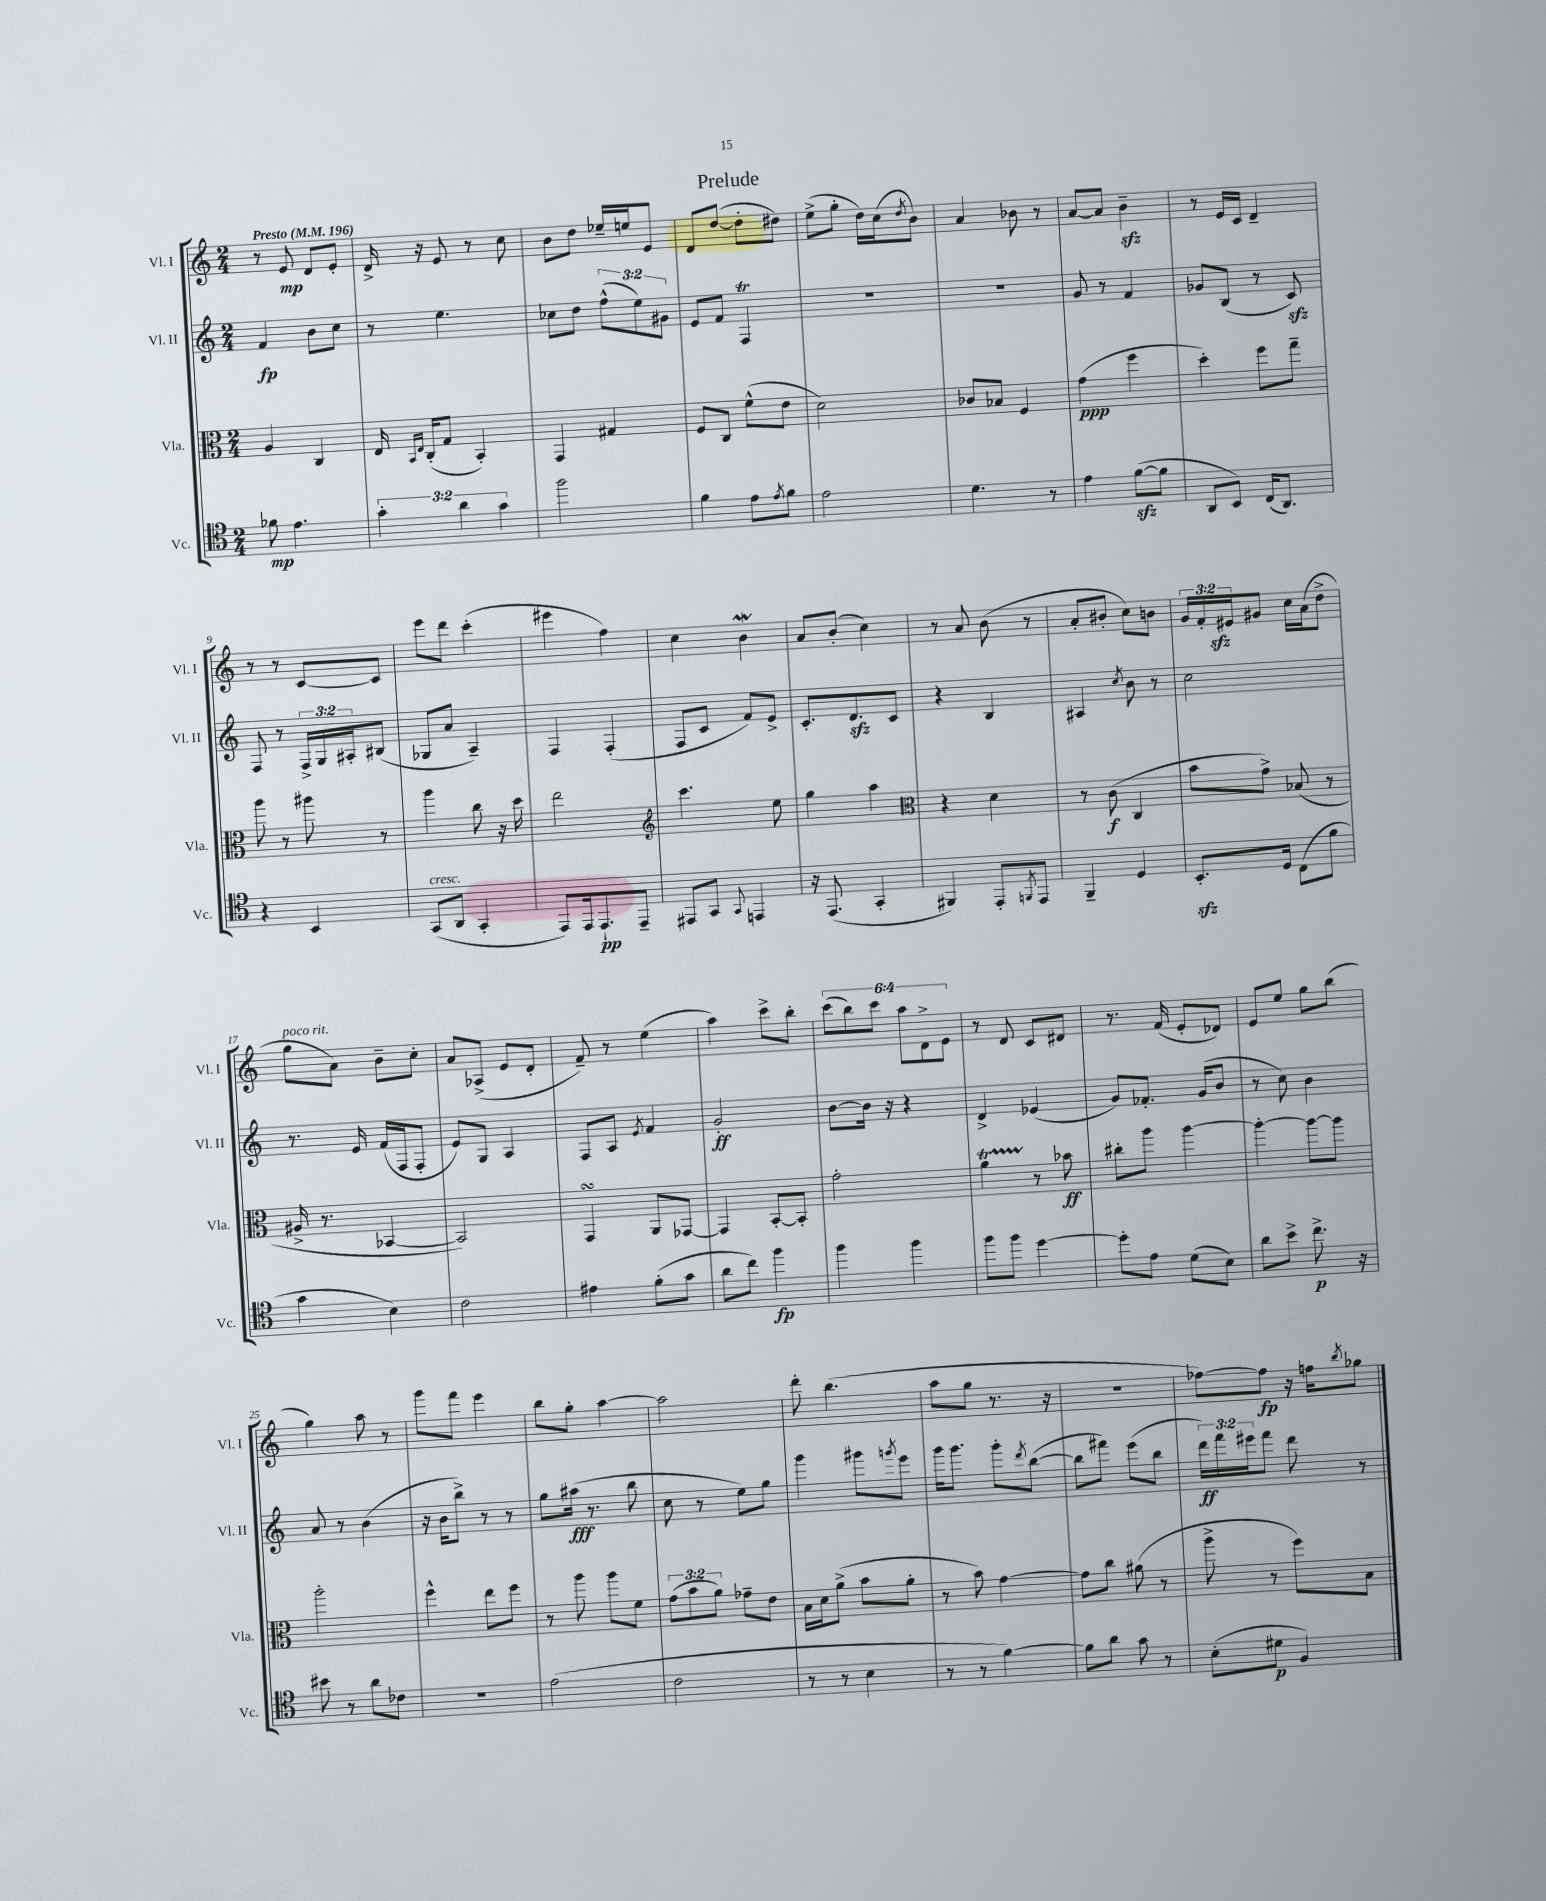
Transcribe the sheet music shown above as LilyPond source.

\header { title = "Prelude" }
<<
\new StaffGroup <<
\new Staff = "s0" \with { instrumentName = "Vl. I" shortInstrumentName = "Vl. I" } {
    \clef treble \key c \major \numericTimeSignature \time 2/4 \override Staff.TupletNumber.text = #tuplet-number::calc-fraction-text \tempo "Presto" 4 = 196
    r8 e'8\mp d'8 e'8-. |
    d'16-> r16 e'8 r8 c''8 |
    b'8 d''8 ees''16-- e''16 e'8 |
    d'8 d''8~( d''8-. dis''8) |
    e''8->( g''8-. d''16) c''16( \acciaccatura { d''8 } b'8) |
    a'4 bes'8 r8 |
    a'8~ a'8 b'4--\sfz |
    r8 e'16 c'16 d'4-- |
    r8 r8 c'8~ c'8 |
    e'''8 d'''8 c'''4-.( |
    eis'''4 f''4) |
    c''4 b'4\mordent |
    a'8 b'8-.( c''4) |
    r8 a'8 b'8( r8 |
    a'8-. bis'8-. c''8) b'8 |
    \tuplet 3/2 { g'16 f'16-. eis'16\sfz } gis'8 c''16 a'16( d''8-> |
    g''8^\markup { \italic "poco rit." } a'8) b'8-- c''8-. |
    a'8 aes8->( e'8 d'8-. |
    f'8--) r8 e''4( |
    a''4) c'''8-> b''8-. |
    \tuplet 6/4 { c'''8( b''8) c'''8 a''8 d'8-> e'8 } |
    r8 d'8 c'8 dis'8 |
    r8. f'16( e'8-. des'8) |
    e'8 e''8 g''8 b''8( |
    g''4) a''8 r8 |
    g'''8 f'''8 e'''4 |
    b''8 g''8-. a''4~ |
    a''2 |
    d'''8-. b''4.( |
    a''8 g''8 r8. r16 |
    R2 |
    fes''8~) fes''8\fp r16 f''16 \acciaccatura { b''8 } ges''8 \bar "|." |
}
\new Staff = "s1" \with { instrumentName = "Vl. II" shortInstrumentName = "Vl. II" } {
    \clef treble \key c \major \numericTimeSignature \time 2/4 \override Staff.TupletNumber.text = #tuplet-number::calc-fraction-text
    f'4\fp b'8 c''8 |
    r8 e''4. |
    ces''8 d''8 \tuplet 3/2 { f''8-^( e''8) gis'8 } |
    e'8 f'8 f4\trill |
    R2 |
    R2 |
    g'8 r8 f'4 |
    ges'8 b8( r8 c'8\sfz) |
    f8 r8 \tuplet 3/2 { f16-> g16 ais16-. } bis8( |
    ges8 a'8 a4--) |
    f4 f4-.( |
    f8 c'8 f'8) e'8-> |
    c'8.-. d'8.\sfz c'8 |
    r4 b4 |
    ais4 \acciaccatura { c''8 } b'8 r8 |
    c''2 |
    r8. e'16 f'16( f16 f8-. |
    e'8) g8 a4 |
    f8 a8 \acciaccatura { e'8 } f'4 |
    g'2-.\ff |
    b'8~ b'16 r16 r4 |
    d'4-> ees'4( |
    g'8) fes'8.-. g'16( b'8 |
    r8 c''8) b'4 |
    a'8 r8 b'4( |
    r16 b'16 b''8->) r8 r8 |
    g''8 ais''16\fff( r8. b''8 |
    c''8 r8 e''8) g''8 |
    g'''4 gis'''8 \acciaccatura { g'''8 } e'''8 |
    g'''16 g'''8. g'''8-. \acciaccatura { d'''8 } b''8~( |
    b''8 fis'''8) e'''8( b''8 |
    \tuplet 3/2 { d'''16\ff) f'''16 eis'''16 } f'''8 d'''8 r8 \bar "|." |
}
\new Staff = "s2" \with { instrumentName = "Vla." shortInstrumentName = "Vla." } {
    \clef alto \key c \major \numericTimeSignature \time 2/4 \override Staff.TupletNumber.text = #tuplet-number::calc-fraction-text
    a4 c4 |
    e16 \grace { b,16 e16 } c16-.( g8 b,4-.) |
    g,4 gis4 |
    f8 c8 f'8-^( e'8 |
    d'2) |
    ces'8 bes8 f4 |
    g'4\ppp( f''4 |
    d''4-.) f''8 g''8-- |
    a''8 r8 ais''8 r8 |
    a''4 c''8 r16 d''16 |
    e''2 |
    \clef treble c'''4. e''8 |
    g''4 a''4 |
    \clef alto r4 d'4 |
    r8 c'8\f( c4 |
    b'8 g'8->) bes8( r8 |
    ais16-> r8. bes,4~ |
    bes,2) |
    g,4\turn a,8 ges,8~ |
    ges,4 b,8~-. b,8-. |
    g'2-. |
    a'4\startTrillSpan r8\stopTrillSpan bes'8\ff |
    cis''8-. a''8 a''4~ |
    a''4~-. a''8~ a''8 |
    a''2-. |
    f''4-^ e''8 f''8 |
    r8 a''8 a''8 f'8 |
    \tuplet 3/2 { g'8( b'8 a'8) } ges'8-- e'8 |
    b16 d'16 a'8->( b'8 a'8-. |
    r8 b'8) g'4~ |
    g'8 c''8 ais'8( r8 |
    a''8-> r8 f''8) b8 \bar "|." |
}
\new Staff = "s3" \with { instrumentName = "Vc." shortInstrumentName = "Vc." } {
    \clef tenor \key c \major \numericTimeSignature \time 2/4 \override Staff.TupletNumber.text = #tuplet-number::calc-fraction-text
    fes'8\mp e'4. |
    \tuplet 3/2 { g'4-. a'4 g'4 } |
    f''2 |
    f'4 e'8 \acciaccatura { e'8 } f'8 |
    e'2 |
    d'4. r8 |
    e'4 f'8~\sfz( f'8 |
    a,8 b,8) c16( a,8.) |
    r4 b,4 |
    g,8^\markup { \italic "cresc." }( a,8 g,4-. |
    e,8) e,16 e,8.-!\pp e,8-- |
    eis,8 g,8 \appoggiatura { g,8 } e,4 |
    r16 e,8.( g,4-. |
    fis,4) e,8-. \acciaccatura { f,8 } e,8 |
    f,4-- d4 |
    b,8.-.\sfz d16 c8( f'8 |
    g'4 b4) |
    c'2 |
    eis'4 f'8-.( g'8 |
    a'8 c''8) f''4\fp |
    f''4 f''4 |
    f''8 f''8 d''4~ |
    d''8-. e'8 d'8( b8) |
    a'8 b'8-> c''8.->\p r16 |
    bis'8 r8 a'8 ces'8 |
    r2 |
    e'2( |
    c'2 |
    r8 r8 b4 |
    r8 r8 f'4~) |
    f'8 a'8 g'8 r8 |
    b8-.( dis'8\p f4) \bar "|." |
}
>>
>>
